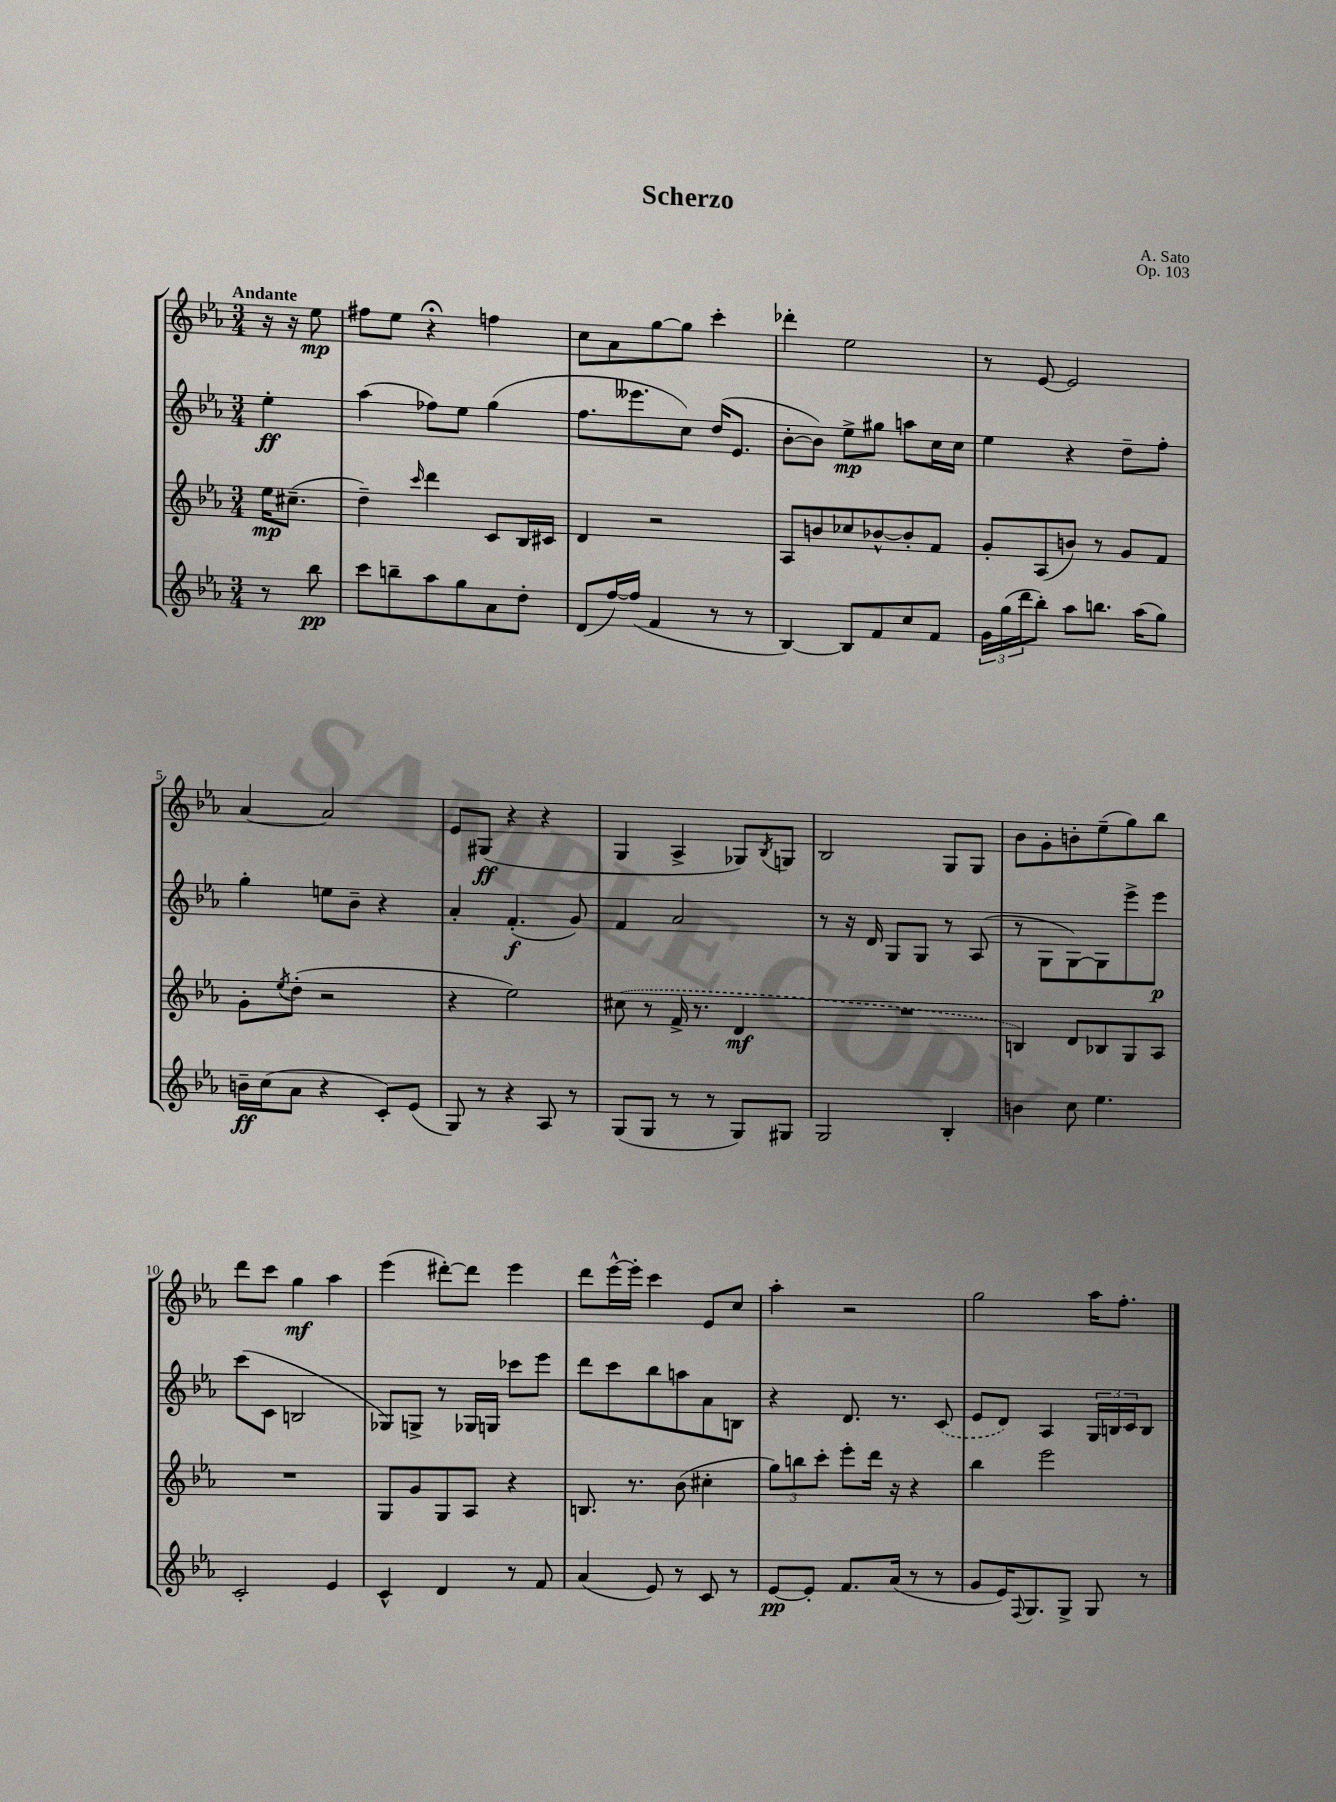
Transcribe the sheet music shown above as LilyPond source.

\header { title = "Scherzo" composer = "A. Sato" opus = "Op. 103" }
<<
\new StaffGroup <<
\new Staff = "s0" {
    \clef treble \key ees \major \numericTimeSignature \time 3/4 \partial 4 \tempo "Andante"
    r16 r16 ees''8\mp |
    fis''8 ees''8 r4\fermata f''4 |
    c''8 aes'8 g''8~ g''8 c'''4-. |
    des'''4-. ees''2 |
    r8 ees'8~ ees'2 |
    aes'4~ aes'2 |
    ees'8 gis8\ff( r4 r4 |
    g4 aes4-> ges8) \acciaccatura { bes8 } g8 |
    bes2 g8 g8 |
    bes'8 g'8-. b'8-. ees''8--( g''8) bes''8 |
    d'''8 c'''8 g''4\mf aes''4 |
    ees'''4( dis'''8~-.) dis'''8 ees'''4 |
    d'''8 ees'''16~-^ ees'''16-. c'''4 ees'8 c''8 |
    aes''4-. r2 |
    g''2 aes''16 f''8.-. \bar "|." |
}
\new Staff = "s1" {
    \clef treble \key ees \major \numericTimeSignature \time 3/4 \partial 4
    ees''4-.\ff |
    aes''4( fes''8) ees''8 g''4( |
    f''8. eeses'''8. c''8) d''16( ees'8. |
    bes'8~-. bes'8) ees''8->\mp gis''8 a''8 c''16 c''16 |
    ees''4 r4 d''8-- f''8-. |
    g''4-. e''8 bes'8-- r4 |
    aes'4-. f'4.-.\f( g'8) |
    f'4 aes'2 |
    r8 r16 d'16 g8 g8 r8 aes8( |
    r8 g8 g8~) g8 ees'''8-> ees'''8\p |
    c'''8( c'8 b2 |
    ges8) g8-> r8 ges16 g16 ces'''8 ees'''8 |
    d'''8 c'''8 bes''8 a''8 aes'8 b8 |
    r4 d'8. r8. \once \slurDashed c'8( |
    ees'8 d'8) aes4 \tuplet 3/2 { g16 b16 c'16 } b8 \bar "|." |
}
\new Staff = "s2" {
    \clef treble \key ees \major \numericTimeSignature \time 3/4 \partial 4
    ees''16\mp cis''8.--( |
    d''4--) \grace { c'''16 } d'''4 c'8 bes16 cis'16 |
    d'4 r2 |
    aes8 b'8 ces''8 bes'8~-^ bes'8-. f'8 |
    g'8-. aes8( b'8) r8 g'8 f'8 |
    g'8-. \acciaccatura { ees''8 } d''8-.( r2 |
    r4 ees''2) |
    \once \slurDashed cis''8( r8 f'16-> r8. d'4\mf |
    R2. |
    b4) d'8 bes8 g8 aes8 |
    R2. |
    g8 g'8 g8 aes8 r4 |
    b8. r8. bes'8( cis''4-. |
    \tuplet 3/2 { g''8) b''8 c'''8-. } ees'''8-. d'''16 r16 r4 |
    bes''4 ees'''2 \bar "|." |
}
\new Staff = "s3" {
    \clef treble \key ees \major \numericTimeSignature \time 3/4 \partial 4
    r8 bes''8\pp |
    c'''8 b''8-- aes''8 g''8 aes'8 d''8-. |
    d'8( f''16~) f''16( f'4 r8 r8 |
    bes4~) bes8 f'8 c''8 f'8 |
    \tuplet 3/2 { g'16 g''16( d'''16 } bes''8-.) aes''8 b''8. aes''16( g''8) |
    b'16--\ff c''16( aes'8 r4 c'8-.) ees'8( |
    g8) r8 r4 aes8 r8 |
    g8( g8 r8 r8 g8) gis8 |
    g2 bes4-. |
    b'4 c''8 ees''4. |
    c'2-. ees'4 |
    c'4-^ d'4 r8 f'8 |
    aes'4( ees'8) r8 c'8 r8 |
    ees'8~\pp ees'8-. f'8. aes'16( r8 r8 |
    g'8 ees'16) \appoggiatura { f8 } g8. g8-> g8 r8 \bar "|." |
}
>>
>>
